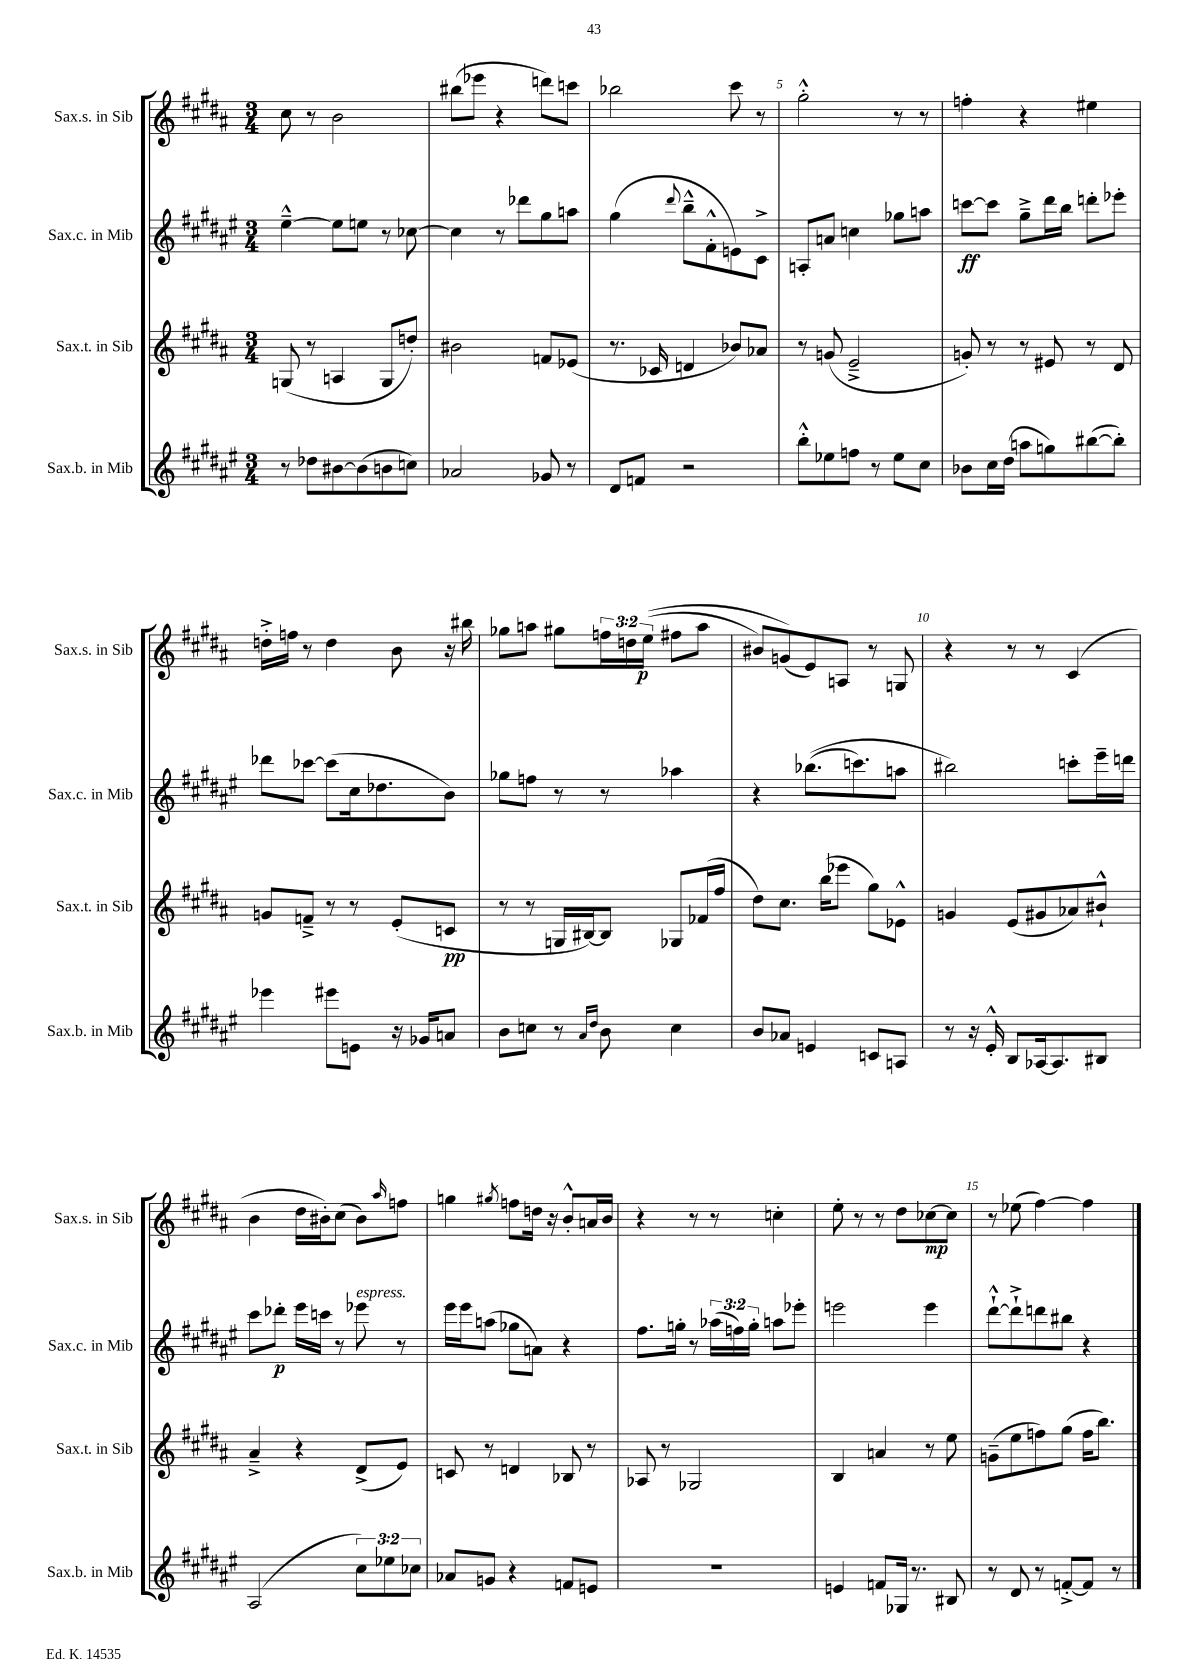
<<
\new StaffGroup <<
\new Staff = "s0" \with { instrumentName = "Sax.s. in Sib" shortInstrumentName = "Sax.s. in Sib" } {
    \clef treble \key b \major \numericTimeSignature \time 3/4 \override Staff.TupletNumber.text = #tuplet-number::calc-fraction-text
    cis''8 r8 b'2 |
    bis''8( ees'''8 r4 d'''8) c'''8 |
    bes''2 cis'''8 r8 |
    gis''2-.-^ r8 r8 |
    f''4-. r4 eis''4 |
    d''16-.-> f''16 r8 d''4 b'8 r16 bis''16 |
    ges''8 a''8 gis''8 \tuplet 3/2 { f''16 d''16 e''16\p(\( } fis''8 a''8 |
    bis'8) g'8(\) e'8) a8 r8 g8 |
    r4 r8 r8 cis'4( |
    b'4 dis''16 bis'16-.) cis''8( bis'8) \grace { ais''16 } f''8 |
    g''4 \acciaccatura { gis''8 } f''8 d''16 r16 b'8-.-^ a'16 b'16 |
    r4 r8 r8 c''4-. |
    e''8-. r8 r8 dis''8 ces''8~\mp ces''8 |
    r8 ees''8( fis''4~) fis''4 \bar "|." |
}
\new Staff = "s1" \with { instrumentName = "Sax.c. in Mib" shortInstrumentName = "Sax.c. in Mib" } {
    \clef treble \key fis \major \numericTimeSignature \time 3/4 \override Staff.TupletNumber.text = #tuplet-number::calc-fraction-text
    eis''4~---^ eis''8 e''8 r8 ces''8~ |
    ces''4 r8 des'''8 gis''8 a''8 |
    gis''4( \appoggiatura { dis'''8 } b''8---^ fis'8-.-^ e'8) cis'8-> |
    a8-. a'8 c''4 ges''8 a''8 |
    c'''8~\ff c'''8 gis''8---> dis'''16 b''16 d'''8-. ees'''8-. |
    des'''8 ces'''8~ ces'''8( cis''16 des''8. b'8) |
    ges''8 f''8 r8 r8 aes''4 |
    r4 bes''8.(\( c'''8.) a''8 |
    bis''2\) c'''8-. eis'''16-- d'''16 |
    cis'''8 des'''8-.\p eis'''16 c'''16 r8 ees'''8^\markup { \italic "espress." } r8 |
    eis'''16 eis'''16 a''8( ges''8 a'8) r4 |
    fis''8. g''16-. r8 \tuplet 3/2 { aes''16( f''16) g''16-. } a''8 ees'''8-. |
    e'''2 e'''4 |
    dis'''8~-!-^ dis'''8-!-> d'''8 bis''8 r4 \bar "|." |
}
\new Staff = "s2" \with { instrumentName = "Sax.t. in Sib" shortInstrumentName = "Sax.t. in Sib" } {
    \clef treble \key b \major \numericTimeSignature \time 3/4
    g8( r8 a4 g8 d''8-.) |
    bis'2 f'8 ees'8( |
    r8. ces'16 d'4 bes'8) aes'8 |
    r8 g'8( e'2---> |
    g'8-.) r8 r8 eis'8 r8 dis'8 |
    g'8 f'8---> r8 r8 e'8-.( c'8\pp |
    r8 r8 g16 bis16~) bis8 ges8 fes'16( fis''16 |
    dis''8) cis''8. b''16( ees'''8 gis''8) ees'8-^ |
    g'4 e'8( gis'8 aes'8) bis'8-!-^ |
    ais'4---> r4 dis'8->( e'8) |
    c'8 r8 d'4 bes8 r8 |
    aes8 r8 ges2 |
    b4 a'4 r8 e''8 |
    g'8--( e''8 f''8) gis''8( f''16 b''8.) \bar "|." |
}
\new Staff = "s3" \with { instrumentName = "Sax.b. in Mib" shortInstrumentName = "Sax.b. in Mib" } {
    \clef treble \key fis \major \numericTimeSignature \time 3/4 \override Staff.TupletNumber.text = #tuplet-number::calc-fraction-text
    r8 des''8 bis'8~ bis'8( b'8 c''8) |
    aes'2 ges'8 r8 |
    dis'8 f'8 r2 |
    b''8-.-^ ees''8 f''8 r8 ees''8 cis''8 |
    bes'8 cis''16 dis''16( a''8 g''8) bis''8~( bis''8-.) |
    ees'''4 eis'''8 e'8 r16 ges'16 a'8 |
    b'8 c''8 r8 \grace { ais'16 dis''16 } b'8 c''4 |
    b'8 aes'8 e'4 c'8 a8 |
    r8 r16 eis'16-.-^ b8 aes16~ aes8. bis8 |
    ais2( \tuplet 3/2 { cis''8) ees''8 ces''8 } |
    aes'8 g'8 r4 f'8 e'8 |
    R2. |
    e'4 f'8 ges16 r8. bis8 |
    r8 dis'8 r8 f'8~-.-> f'8 r8 \bar "|." |
}
>>
>>
\layout { \context { \Score currentBarNumber = #2 \override BarNumber.break-visibility = ##(#f #t #t) barNumberVisibility = #(every-nth-bar-number-visible 5) } }
